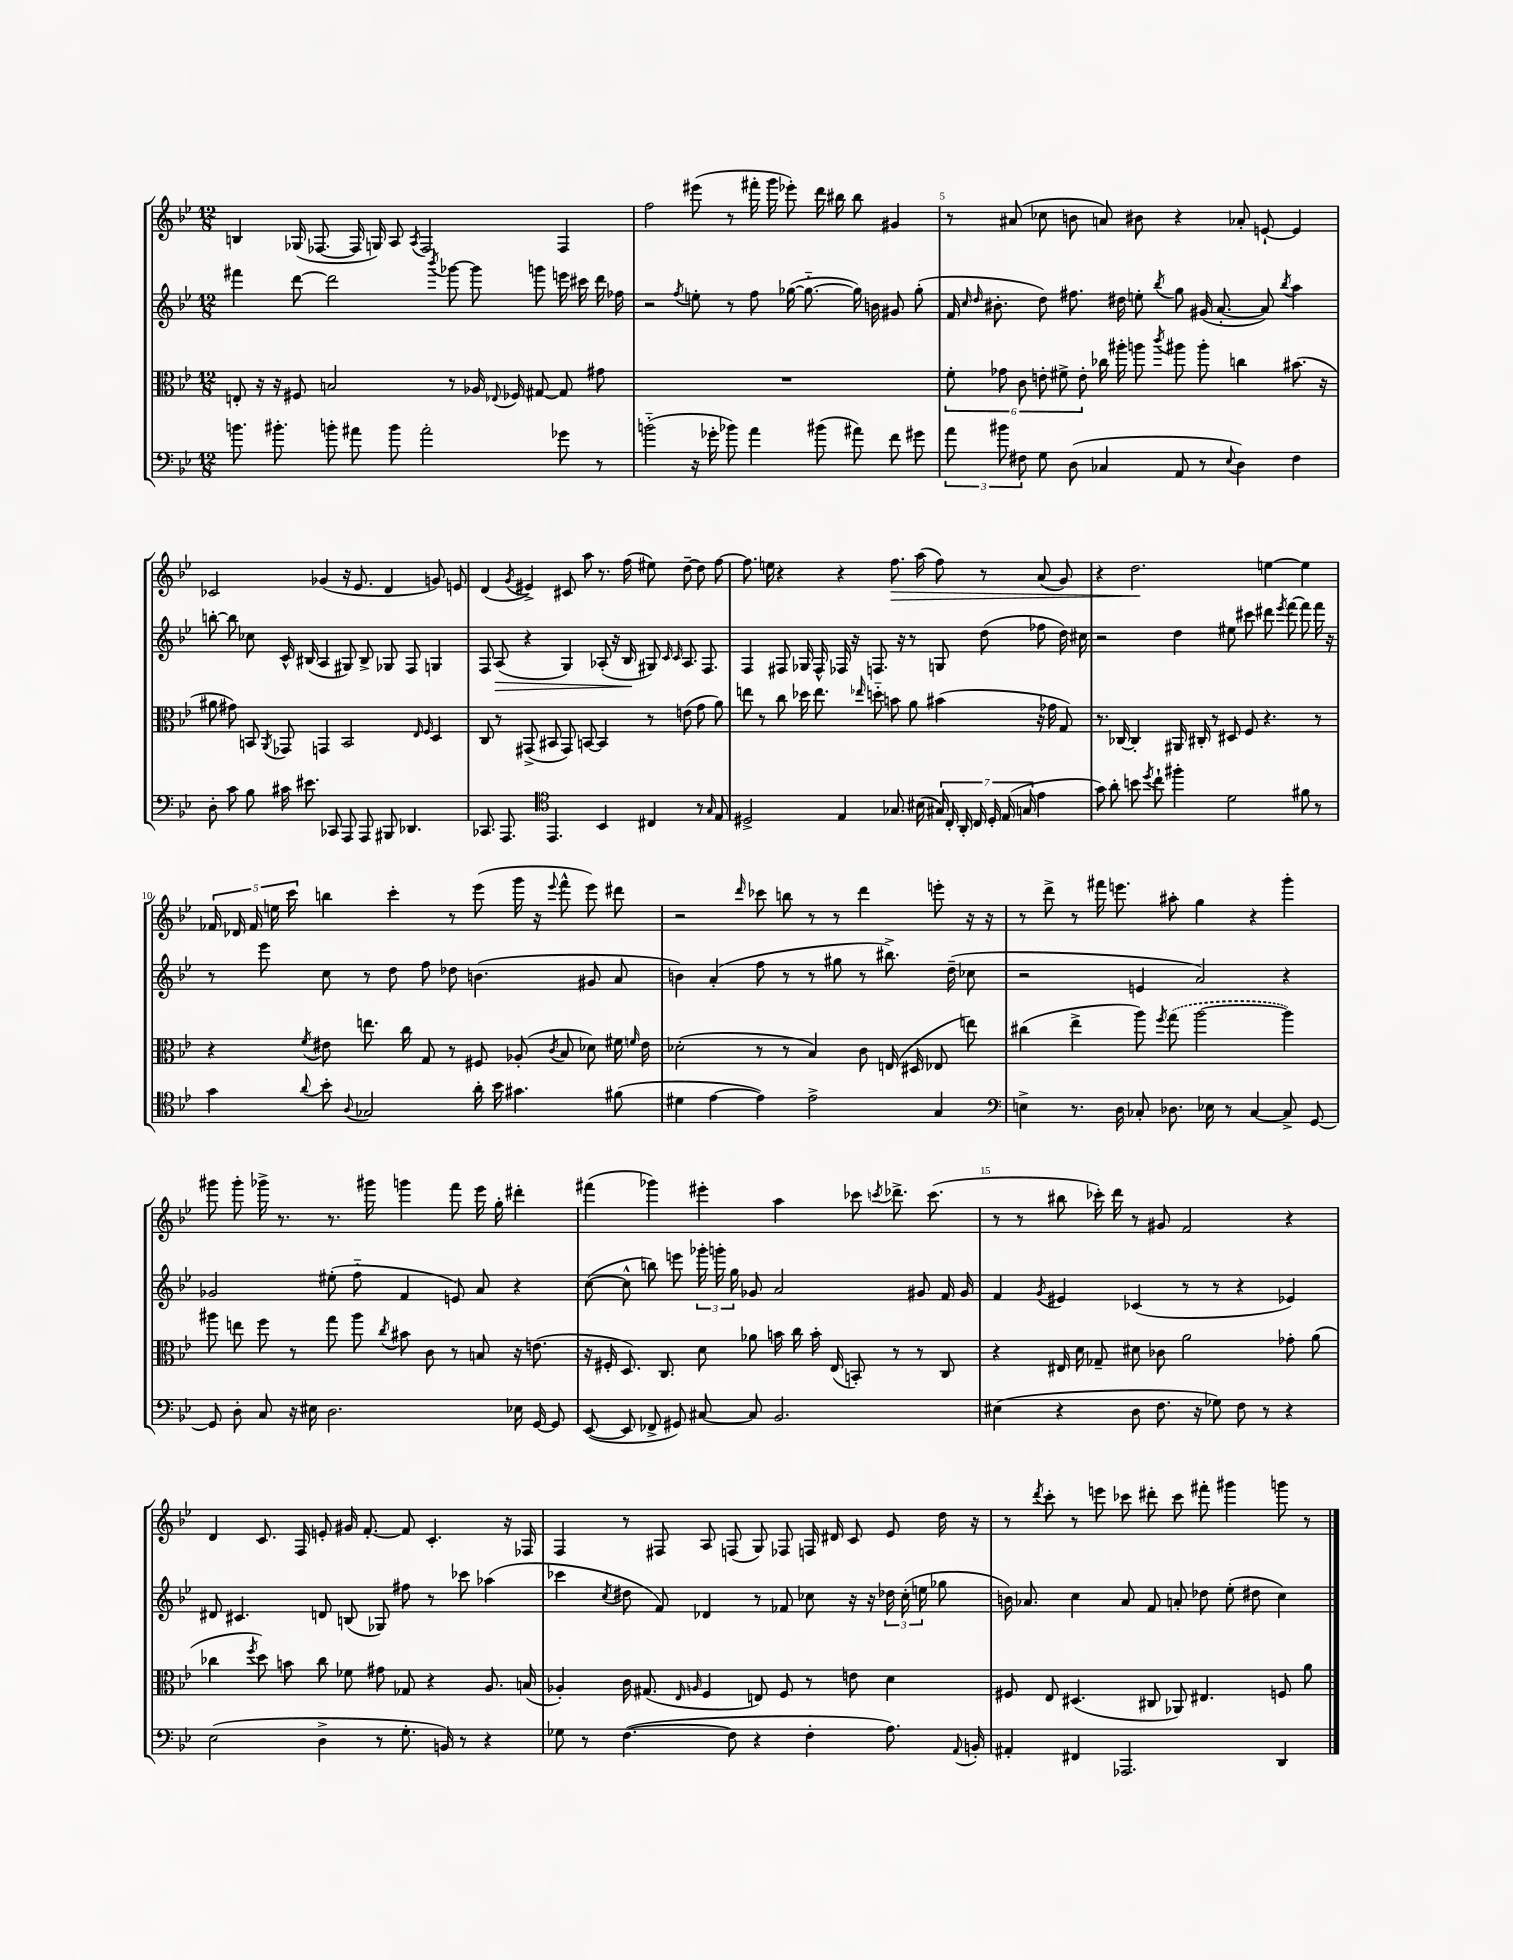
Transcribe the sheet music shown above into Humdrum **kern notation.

**kern	**kern	**kern	**dynam	**kern	**dynam
*part4	*part3	*part2	*part2	*part1	*part1
*staff4	*staff3	*staff2	*staff2	*staff1	*staff1
*clefF4	*clefC3	*clefG2	*	*clefG2	*
*k[b-e-]	*k[b-e-]	*k[b-e-]	*	*k[b-e-]	*
*M12/8	*M12/8	*M12/8	*	*M12/8	*
=3	=3	=3	=3	=3	=3
8.bn\	8En'/	4fff#X\	.	4Bn/	.
.	16r	.	.	.	.
8.b#X'\	16r	.	.	.	.
.	8F#X/	[8ddd\	.	(16G-X/	.
.	.	.	.	[8.F-X/	.
8bn'\	2Bn/	2ddd\]	.	.	.
8a#X\	.	.	.	16F-/]	.
.	.	.	.	16Gn/)	.
8b\	.	.	.	8A/	.
.	.	.	.	8qA/	.
2a#'\	.	.	.	2F-/	.
.	.	8qbbb-/	.	.	.
.	8r	[8ggg-X\	.	.	.
.	16A-X/	8ggg-\]	.	.	.
.	8qqE-X/	.	.	.	.
.	16F-X/	.	.	.	.
.	[8G#X/	8gggn\	.	.	.
8g-X\	8G#/]	16eeen\	.	4F-/	.
.	.	16ccc#X\	.	.	.
8r	8g#X\	16ddd\	.	.	.
.	.	16ff-X\	.	.	.
=4	=4	=4	=4	=4	=4
(2bn\	1.r	2r	.	2ff\	.
.	.	8qff/	.	.	.
16r	.	8een'\	.	(8eee#X\	.
16g-X'\	.	.	.	.	.
8b-X\)	.	8r	.	8r	.
4a\	.	8ff\	.	16fff#X'\	.
.	.	.	.	16ggg\	.
.	.	([16gg-X\	.	8eee-X'\)	.
.	.	8.gg-\_	.	.	.
(8b#X\	.	.	.	16ddd\	.
.	.	.	.	16bb#X\	.
8a#X\)	.	16gg-\])	.	8bb#\	.
.	.	16bn\	.	.	.
8f\	.	8g#X/	.	4g#X/	.
8g#X\	.	(8gg-'\	.	.	.
=5	=5	=5	=5	=5	=5
12a\	12f'\	16f/	.	8r	.
.	.	16qqcc/	.	.	.
.	.	16qqdd/	.	.	.
.	.	8.b#X'\	.	.	.
12b#X\	12g-X\	.	.	.	.
.	.	.	.	(8a#X/	.
12F#X\	12c\	.	.	.	.
8G\	12en'\	8dd\)	.	8cc-X\	.
.	12f#X^\	.	.	.	.
(8D\	.	8.ff#X\	.	8bn\	.
.	12e'\	.	.	.	.
4C-X/	16cc-X\	.	.	8an/)	.
.	16aa#X'\	16dd#X\	.	.	.
.	8aan\	8een'\	.	8b#X\	.
.	8qccc/	8qbb-/	.	.	.
8AA/	8aa#X\	8gg\	.	4r	.
8r	8aa#'\	(16g#X/	.	.	.
.	.	[8.a'/	.	.	.
8qqE-/	.	.	.	.	.
4D\)	4ccn\	.	.	8a-X'/	.
.	.	8a/])	.	[8en`/	.
.	.	8qbb-/	.	.	.
4F#\	(8.b#X\	4aa\	.	4e/]	.
.	16r	.	.	.	.
!!LO:LB:g=z
=6	=6	=6	=6	=6	=6
8D'\	8a#X\	[8bbn'\	.	2c-X/	.
8c\	8g#X\)	8bb\]	.	.	.
8B-\	8BBn/	8cc-X\	.	.	.
.	8qAA/	.	.	.	.
16c#X\	8GG-X/	16c^^/	.	.	.
8.e#X\	.	(16B#X/	.	.	.
.	4GGn/	4A/	.	(4g-X/	.
8CC-X/	.	.	.	.	.
8AAA/	2BB/	8G#X/)	.	16r	.
.	.	.	.	8.e-/	.
8AAA/	.	8B#^/	.	.	.
8BBB#X/	.	8G-X/	.	4d/	.
4.DD-X/	.	8F/	.	.	.
.	16qqE-/	.	.	.	.
.	16qqF/	.	.	.	.
.	4D/	4Gn/	.	8gn/)	.
.	.	.	.	8en/	.
=7	=7	=7	=7	=7	=7
8.CC-X/	8C/	8F/	.	(4d/	.
!	!	!	!LO:HP:b	!	!
.	8r	(8A/	>	.	.
8.AAA/	.	.	.	.	.
.	.	.	.	8qg/	.
.	(8GG#X^/	4r	.	4e#X^/)	.
*clefC4	*	*	*	*	*
4.EE-/	8BB#X/	.	.	.	.
.	8GG#/)	4G/)	.	8c#X/	.
.	[8BBn/	.	.	8aa\	.
4BB-/	4BB/]	(8A-X'/	.	8.r	.
.	.	16r	.	.	.
.	.	16B-/	.	(16ff\	.
4C#X/	8r	8G#X/)	]	8ee#X\)	.
.	.	16qqc/	.	.	.
.	.	16qqc/	.	.	.
.	(8en\	8.A-/	.	[8dd~\	.
8r	8g\	.	.	8dd\]	.
.	.	8.F/	.	.	.
16qqG/	.	.	.	.	.
8E-/	8a\)	.	.	[8ff\	.
=8	=8	=8	=8	=8	=8
2D#X^/	8een\	4F/	.	8.ff\]	.
.	8r	.	.	.	.
.	.	.	.	16een\	.
.	8cc\	8F#X/	.	4r	.
.	16dd-X\	16G-X/	.	.	.
.	8.ee\	16F#^^/	.	.	.
4E-/	.	16F-X/	.	4r	.
.	.	16r	.	.	.
.	16qqee-X/	.	.	.	.
.	8ddn\	8.Fn/	.	.	.
!	!	!	!	!	!LO:HP:b
8.G-X/	8bn\	.	.	8.ff\	>
.	.	16r	.	.	.
.	8a\	8r	.	.	.
(16B#X\	.	.	.	(16aa\	.
28G#X/)	(4b#X\	8Gn/	.	8ff\)	.
28C'/	.	.	.	.	.
28AA'/	.	.	.	.	.
28C/	.	.	.	.	.
.	.	(8dd\	.	8r	.
28D#'/	.	.	.	.	.
(28E-/	.	.	.	.	.
28Gn/	.	.	.	.	.
4e-\	16r	8ff-X\	.	(8a/	.
.	16g-X\	.	.	.	.
.	8G/)	16dd\)	.	8g/)	.
.	.	16cc#X\	.	.	.
=9	=9	=9	=9	=9	=9
8g\)	8.r	2r	.	4r	.
8a'\	.	.	.	.	.
.	[16C-X/	.	.	.	.
8bn\	4C-'/]	.	.	2.dd\	.
8qdd/	.	.	.	.	.
8cc`\	.	.	.	.	.
4ff#X'\	16AA#X/	4dd\	.	.	.
.	16C#X'/	.	.	.	.
.	8r	.	.	.	.
2d\	8D#X/	8ee#X\	.	.	.
.	8F/	8ccc#X\	.	.	.
.	4.r	8ddd#X\	.	[4een\	]
.	.	8qeee-/	.	.	.
.	.	[8fff\	.	.	.
8f#X\	.	8fff\]	.	4ee\]	.
8r	8r	16fff\	.	.	.
.	.	16r	.	.	.
!!LO:LB:g=z
=10	=10	=10	=10	=10	=10
4g\	4r	8r	.	20f-X/	.
.	.	.	.	20d-X/	.
.	.	.	.	20f-/	.
.	.	8eee-\	.	.	.
.	.	.	.	20een\	.
.	.	.	.	20ccc\	.
8qqa/	8qf/	.	.	.	.
8b-'\	8e#X\	8cc\	.	4bbn\	.
8qqA/	.	.	.	.	.
2G-X/	8.een\	8r	.	.	.
.	.	8dd\	.	4ccc'\	.
.	16cc\	.	.	.	.
.	8G/	8ff\	.	.	.
.	8r	8dd-X\	.	8r	.
16a'\	8F#X/	(4.bn\	.	(8eee-\	.
16b-\	.	.	.	.	.
4.g#X\	(8A-X'/	.	.	16ggg\	.
.	.	.	.	16r	.
.	8qc/	.	.	8qqeee-/	.
.	8B-/	.	.	8fff^^\	.
.	8d-X\)	8g#X/	.	8eee-\)	.
(8f#X\	16f#X\	8a/	.	8ddd#X\	.
.	16qqfn/	.	.	.	.
.	16e#\	.	.	.	.
=11	=11	=11	=11	=11	=11
4d#X\	(2d-X'\	4bn\)	.	2r	.
[4e-\	.	(4a'/	.	.	.
.	.	.	.	16qqddd/	.
4e-\])	8r	8ff\	.	8ccc-X\	.
.	8r	8r	.	8bbn\	.
2e-^\	4B-/)	8r	.	8r	.
.	.	8gg#X\	.	8r	.
.	8c\	8r	.	4ddd\	.
.	(16En/	8.bb#X^\)	.	.	.
.	16D#X/	.	.	.	.
4G/	8E-X/	.	.	8eeen'\	.
.	.	(16dd~\	.	.	.
.	8een\)	8cc-X\	.	16r	.
.	.	.	.	16r	.
=12	=12	=12	=12	=12	=12
*clefF4	*	*	*	*	*
4En^\	(4cc#X\	2r	.	8r	.
.	.	.	.	8ddd^\	.
8.r	4ee-^\	.	.	8r	.
.	.	.	.	16fff#X\	.
16D\	.	.	.	8.eeen\	.
8C-X'/	8aa\)	4en/	.	.	.
.	8qff/	.	.	.	.
8.D-X\	(8gg\	.	.	8aa#X'\	.
.	[2aa\	2a/)	.	4gg\	.
16E-X\	.	.	.	.	.
8r	.	.	.	.	.
[4C-/	.	.	.	4r	.
8C-^/]	4aa\])	4r	.	4ggg'\	.
[8GG/	.	.	.	.	.
!!LO:LB:g=z
=13	=13	=13	=13	=13	=13
8GG/]	8aa#X\	2g-X/	.	8ggg#X\	.
8D'\	8een\	.	.	8ggg#'\	.
8C/	8ff\	.	.	16ggg-X^\	.
.	.	.	.	8.r	.
16r	8r	.	.	.	.
16E#X\	.	.	.	.	.
2.D\	8gg\	(8ee#X'\	.	8.r	.
.	8aa#\	8ff\	.	.	.
.	.	.	.	16ggg#X\	.
.	8qcc/	.	.	.	.
.	8b#X\	4f/	.	4gggn\	.
.	8c\	.	.	.	.
.	8r	8en/)	.	8fff\	.
.	8Bn/	8a/	.	16eee-\	.
.	.	.	.	16gg'\	.
16E-X\	16r	4r	.	4ddd#X'\	.
[16GG/	(8.en\	.	.	.	.
8GG/]	.	.	.	.	.
=14	=14	=14	=14	=14	=14
([8EE-/	16r	([8cc\	.	(4fff#X\	.
.	16F#X'/	.	.	.	.
8EE-/]	8.D/)	8cc^^\]	.	.	.
8FF-X^/	.	8bbn\)	.	4ggg-X\)	.
.	8.C/	.	.	.	.
8GG#X/)	.	8eeen\	.	.	.
[8C#X/	8d\	24ggg-X'\	.	4eee#X'\	.
.	.	24gggn'\	.	.	.
.	.	24gg\	.	.	.
8C#/]	8a-X\	8g-X/	.	.	.
2.BB-/	16bn\	2a/	.	4aa\	.
.	16cc\	.	.	.	.
.	16b'\	.	.	.	.
.	(16E-/	.	.	.	.
.	8BBn'/)	.	.	8ccc-X\	.
.	.	.	.	8qcccn/	.
.	8r	.	.	8.ddd-X^\	.
.	8r	8g#X/	.	.	.
.	.	.	.	(8.ccc\	.
.	8C/	16f/	.	.	.
.	.	16g#/	.	.	.
=15	=15	=15	=15	=15	=15
(4E#X\	4r	4f/	.	8r	.
.	.	.	.	8r	.
.	.	8qg/	.	.	.
4r	16E#X/	4e#X/	.	8bb#X\	.
.	16d\	.	.	.	.
.	8G-X~/	.	.	16ccc-X'\)	.
.	.	.	.	16ddd\	.
8D\	8d#X\	(4c-X/	.	8r	.
8.F\	8c-X\	.	.	8g#X/	.
.	2a\	8r	.	2f/	.
16r	.	.	.	.	.
8G-X\)	.	8r	.	.	.
8F\	.	4r	.	.	.
8r	.	.	.	.	.
4r	8g-X'\	4e-X/)	.	4r	.
.	(8a\	.	.	.	.
!!LO:LB:g=z
=16	=16	=16	=16	=16	=16
(2E-\	4cc-X\	8d#X/	.	4d/	.
.	.	4.c#X/	.	.	.
.	8qff/	.	.	.	.
.	8dd\)	.	.	8.c/	.
.	8bn\	.	.	.	.
.	.	.	.	16F/	.
4D^\	8cc-\	8dn/	.	8en'/	.
.	8f-X\	(8Bn/	.	16g#X/	.
.	.	.	.	[8.f'/	.
8r	8g#X\	8G-X/)	.	.	.
8.G'\	8G-X/	8ff#X\	.	8f/]	.
.	4r	8r	.	4.c'/	.
16BBn/)	.	.	.	.	.
8r	.	8ccc-X\	.	.	.
4r	8.A/	(4aa-X\	.	.	.
.	.	.	.	16r	.
.	(16Bn/	.	.	16F-X/	.
=17	=17	=17	=17	=17	=17
8G-X\	4A-X'/)	4ccc-X\	.	4F/	.
8r	.	.	.	.	.
.	.	8qcc/	.	.	.
([4.F\	16c\	8dd#X\	.	8r	.
.	(8.G#X/	.	.	.	.
.	.	8f/)	.	8F#X/	.
.	16qqE-/	.	.	.	.
.	16qqAn/	.	.	.	.
.	4F/	4d-X/	.	8A/	.
8F\]	.	.	.	(8Fn/	.
4r	8En/)	8r	.	8G/)	.
.	8F/	8f-X/	.	8F-X/	.
4F'\	8r	8cc-X\	.	16Fn/	.
.	.	.	.	16d#X/	.
.	8en\	16r	.	8c/	.
.	.	16r	.	.	.
8.A\)	4d\	24dd-X\	.	8e-/	.
.	.	(24cc-'\	.	.	.
.	.	24een\	.	.	.
.	.	8gg-X\	.	16dd\	.
8qqAA/	.	.	.	.	.
16BBn'/	.	.	.	16r	.
=18	=18	=18	=18	=18	=18
4AA#X'/	8F#X/	16bn\)	.	8r	.
.	.	8.a-X/	.	.	.
.	.	.	.	8qddd/	.
.	8E-/	.	.	8ccc'\	.
4FF#X/	(4.D#X/	4cc\	.	8r	.
.	.	.	.	8eeen\	.
2.AAA-X/	.	8a-/	.	8ccc-X\	.
.	8C#X/	8f/	.	8ddd#X'\	.
.	8AA-X/)	8an'/	.	8ccc-\	.
.	4.E#X/	8dd-X\	.	8fff#X'\	.
.	.	(8ee-'\	.	4ggg#X\	.
.	.	8dd#X\	.	.	.
4DD/	8Fn/	4cc\)	.	8gggn\	.
.	8a\	.	.	8r	.
==	==	==	==	==	==
*-	*-	*-	*-	*-	*-
